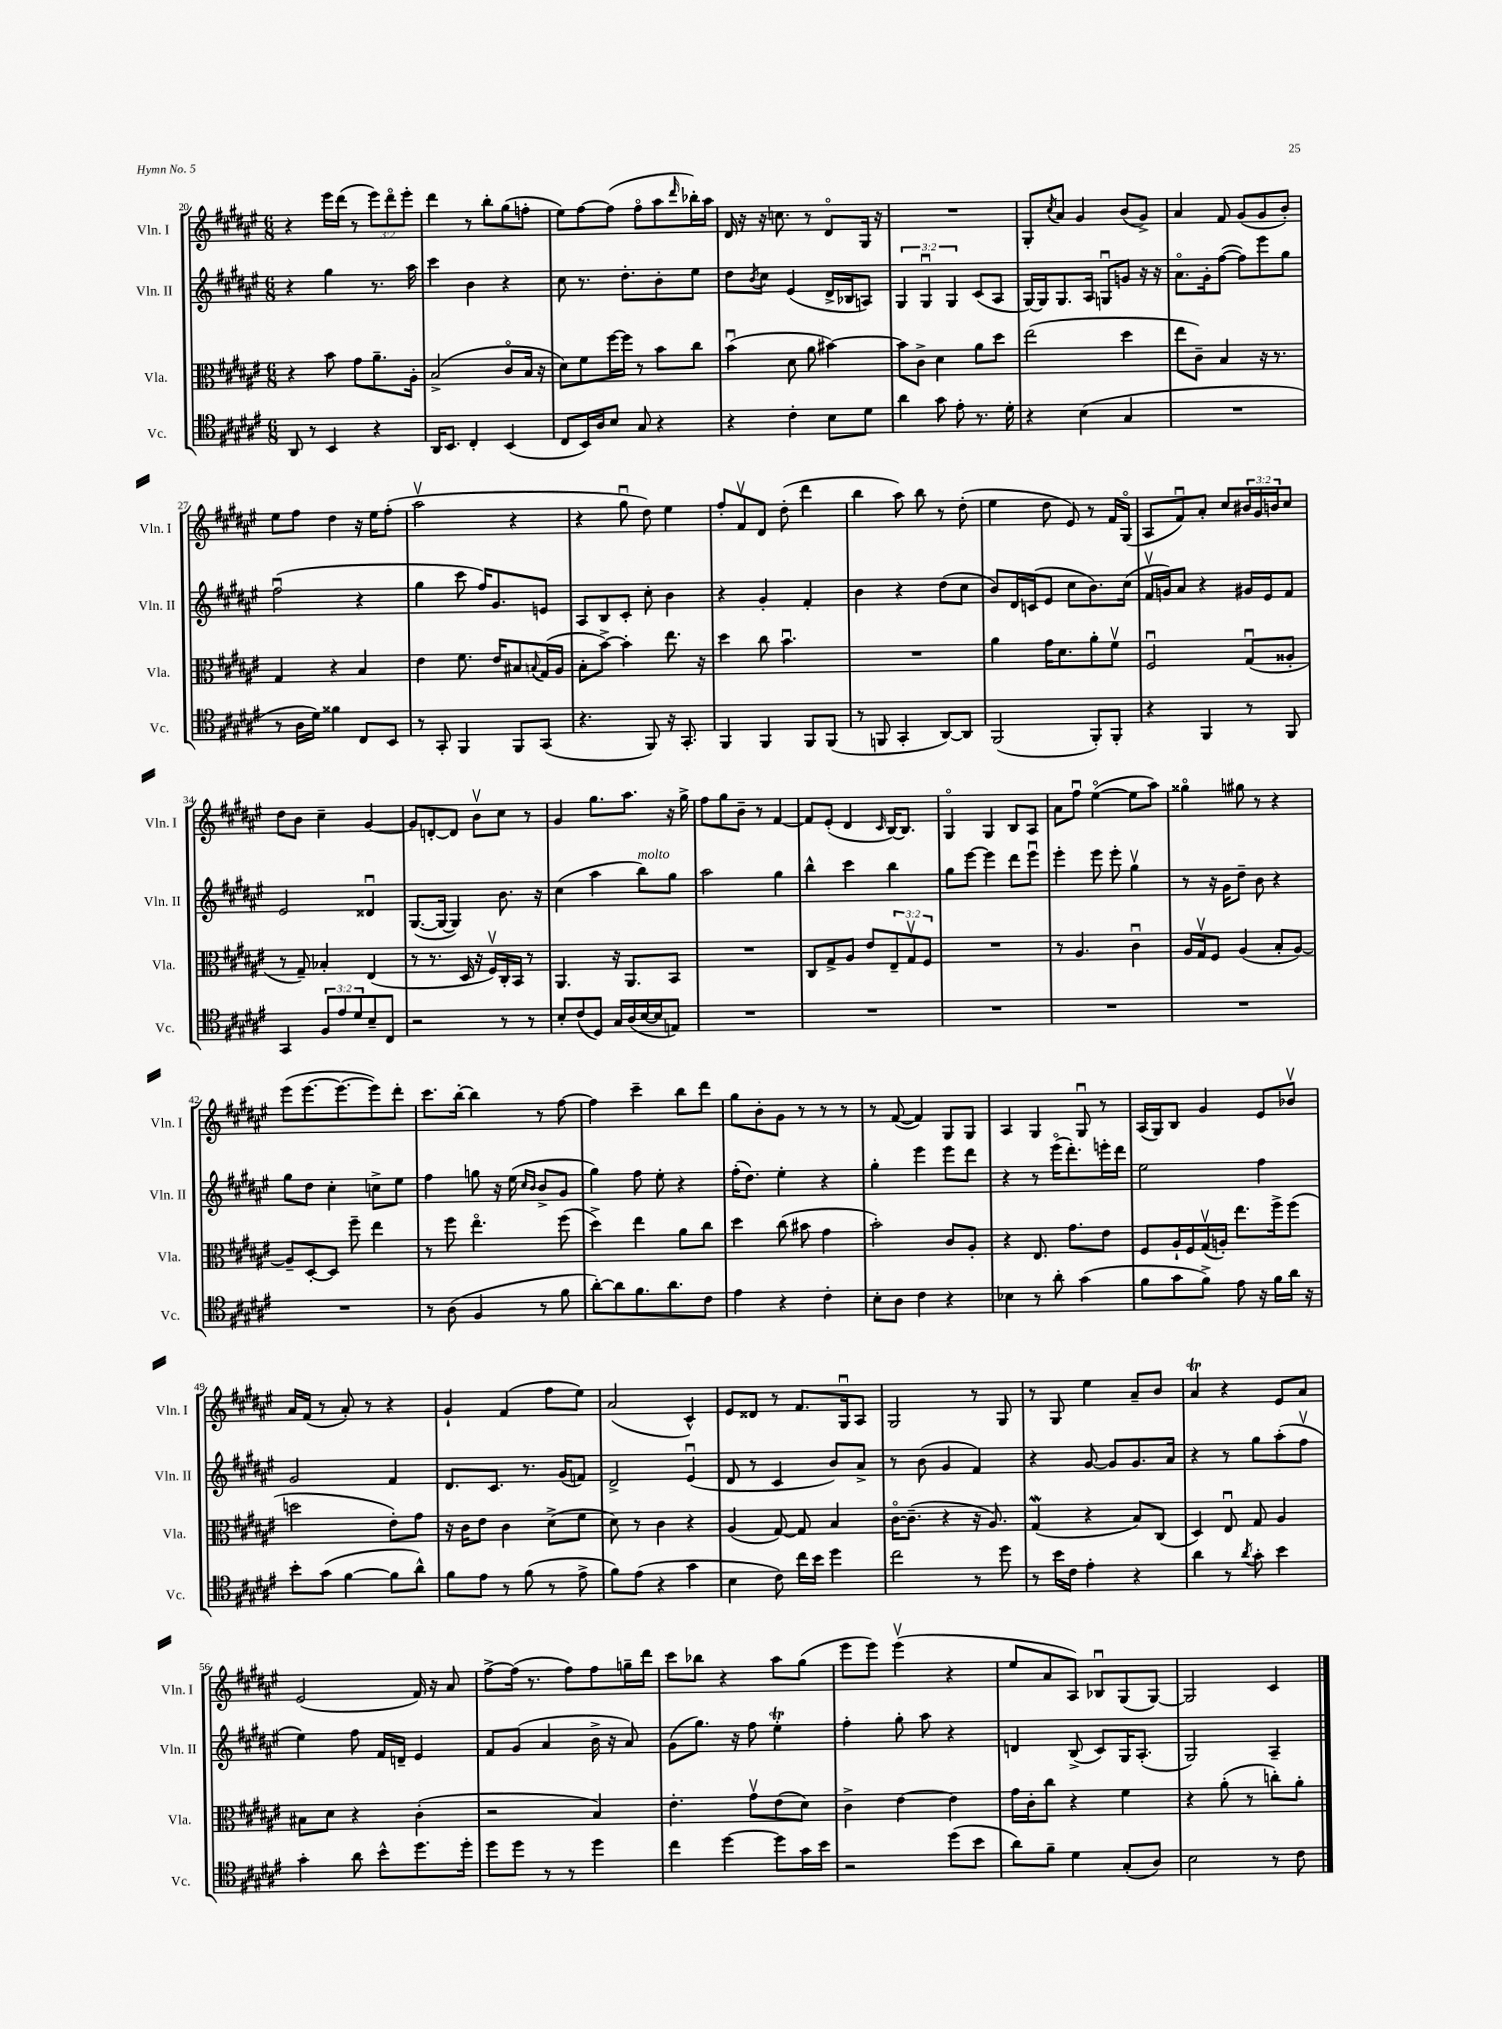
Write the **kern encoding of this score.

**kern	**kern	**kern	**kern
*staff4	*staff3	*staff2	*staff1
*clefC4	*clefC3	*clefG2	*clefG2
*k[f#c#g#d#a#e#]	*k[f#c#g#d#a#e#]	*k[f#c#g#d#a#e#]	*k[f#c#g#d#a#e#]
*M6/8	*M6/8	*M6/8	*M6/8
8AA#/	4r	4r	4r
8r	.	.	.
4BB/	8b\	4gg#\	16eee#\LL
.	.	.	(16ddd#\JJ
.	8g#\L	.	8r
4r	8.a#~\	8.r	12eee#\L)
.	.	.	12ddd#o\
.	.	.	12eee#'\J
.	16A#'\Jk	16aa#\	.
=	=	=	=
16AA#/LK	(2B^/	4ccc#\	4ddd#\
8.BB/J	.	.	.
4C#'/	.	4b\	8r
.	.	.	8bb'\L
(4BB/	8c#o/L	4r	(8gg#\
.	16B/Jk	.	8ff'\J
.	16r	.	.
=	=	=	=
8C#/L	8d#\L)	8cc#\	8ee#\L)
16BB/L)	8f#\	8.r	[8ff#\
16A#/J	.	.	.
8B/J	[16ff#\L	.	(8ff#\]J
.	16ff#\]JJ	8.dd#'\L	.
8G#/	8r	.	8ff#o\L
4r	8b\L	8b'\	8aa#\
.	.	.	16qqddd#/
.	8cc#\J	8ee#\J	16bb-'\L)
.	.	.	16aa#\JJ
=	=	=	=
4r	(4bu\	8dd#\L	16d#/
.	.	.	16r
.	.	8qb/	.
.	.	8cc#\J	16r
.	.	.	8.cc\
4c#'\	8d#\	(4e#/	.
.	8a#\	.	8r
8B\L	[4b#\)	16d#^/LL	8d#o/L
.	.	16B-/J	.
8d#\J	.	8A/J)	16G#/Jk
.	.	.	16r
=	=	=	=
4a#\	8b#\]L	6G#/	2.r
.	8c#^\J	.	.
.	.	6G#u/	.
8g#\	4d#\	.	.
.	.	6G#/	.
8e#'\	.	.	.
8.r	8a#\L	(8c#/L	.
.	8dd#\J	8A#/J	.
16d#'\	.	.	.
=	=	=	=
4r	(2ee#\	[16G#/LL)	8G#'/L
.	.	16G#/]J	.
.	.	.	8qcc#/
.	.	8.G#/	8a#/J
(4B\	.	.	4g#/
.	.	16A#/Jk	.
.	.	8Gu/L	.
4G#/	4dd#\	8g/J	(8b/L
.	.	16r	8g#^/J)
.	.	16r	.
=	=	=	=
2.r	8ee#\L	8.a#o\L	4a#/
.	8c#~\J)	.	.
.	.	16g#'\k	.
.	4B/	([8ff#\J	8f#/
.	.	8ff#\]L)	(8g#/L
.	16r	8eee#\	8g#/
.	8.r	.	.
.	.	8gg#\J	8b'/J)
=	=	=	=
8r	4G#/	(2ff#u\	8ee#\L
16A#\LL	.	.	8ff#\J
16d#\JJ)	.	.	.
4f##\	4r	.	4dd#\
8C#/L	4B/	4r	16r
.	.	.	16ee#\LK
8BB/J	.	.	(8ff#'\J
=	=	=	=
8r	4e#\	4gg#\	2aa#v\
8GG#'/	.	.	.
4FF#/	8.f#\	8ccc#\	.
.	.	16ff#/LK)	.
.	16e#/LK	8.g#/	.
8FF#/L	8B#/	.	4r
.	8qqB/	.	.
(8GG#/J	(16G#/L	8e/J	.
.	16A#/JJ	.	.
=	=	=	=
4.r	8B'\L	8A#/L	4r
.	[8b^\J)	8B/	.
.	4b'\]	8c#'/J	8gg#u\
8FF#/)	.	8cc#'\	8dd#\)
16r	8.ee#\	4b\	4ee#\
8.GG#'/	.	.	.
.	16r	.	.
=	=	=	=
4FF#/	4dd#\	4r	8ff#'/L
.	.	.	8f#v/
4FF#/	8cc#\	4g#'/	8d#/J
.	4.bu\	.	(8dd#'\
8FF#/L	.	4f#'/	4ddd#\
(8FF#/J	.	.	.
=	=	=	=
8r	2.r	4b\	4bb\
8FF/	.	.	.
4GG#'/	.	4r	8aa#\)
.	.	.	8bb\
[8AA#/L)	.	(8dd#\L	8r
8AA#/]J	.	8cc#\J	(8dd#'\
=	=	=	=
(2FF#/	4a#\	8b/L)	4ee#\
.	.	16d#/L	.
.	.	(16c/J	.
.	16g#\LK	8e#/J	8dd#\
.	8.d#\	.	.
.	.	8cc#\L	8e#/)
8FF#'/L)	8a#'\	8.b\)	8r
8FF#'/J	8f#v\J	.	16f#/LL
.	.	(16cc#\Jk	(16G#o/JJ
=	=	=	=
4r	2F#u/	16f#v/LL	8A#/L
.	.	16g/J)	.
.	.	8a#/J	8f#u/)
4FF#/	.	4r	8a#'/J
.	.	.	8cc#/L
8r	(8G#u/L	16g#/LL	24b#/L
.	.	.	24g#/
.	.	16e#/J	.
.	.	.	24b/J
8FF#/	8A##'/J	8f#/J	8cc#/J
=	=	=	=
4GG#/	8r	2e#/	8dd#\L
.	8G#~/)	.	8b\J
12F#/L	4B-'/	.	4cc#~\
12e#/	.	.	.
12d#/	.	.	.
8B~/	(4E#/	4d##u/	[4g#/
8C#/J	.	.	.
=	=	=	=
2r	8r	([8.G#/L	8g#/]L
.	8.r	.	[8d'/
.	.	16G#/_Jk	.
.	.	4G#/])	8d/]J
.	16D#/	.	.
.	16r	.	8bv\L
.	16F#v/LL)	.	.
8r	16C#'/	8.b\	8cc#\J
.	16BB/JJ	.	.
8r	8r	.	8r
.	.	16r	.
=	=	=	=
8B'/L	4.AA#/	(4cc#\	4g#/
(8c#/	.	.	.
8D#/J)	.	4aa#\	8.gg#\L
16G#/LL	16r	.	.
(16A#/	8.AA#/L	.	8.aa#\J
[16B/	.	8bb\L)	.
16B/]J	.	.	.
8E/J)	8BB/J	8gg#\J	16r
.	.	.	16gg#^\
=	=	=	=
2.r	2.r	2aa#\	8ff#\L
.	.	.	8gg#\
.	.	.	8b~\J
.	.	.	8r
.	.	4gg#\	[4f#/
=	=	=	=
2.r	8C#/L	4bb^^\	8f#/]L
.	8G#^/	.	(8e#'/J
.	8A#/J	4ccc#\	4d#/
.	8e#/L	.	.
.	.	.	16qqc#/
.	12E#~/	4bb\	[16B/LK)
.	.	.	8.B/]J
.	12G#v/	.	.
.	12F#/J	.	.
=	=	=	=
2.r	2.r	8gg#\L	4G#o/
.	.	[8eee#\J	.
.	.	4eee#\]	4G#/
.	.	8ddd#\L	8B/L
.	.	8eee#u\J	8A#/J
=	=	=	=
2.r	8r	4eee#'\	8a#\L
.	4.A#/	.	8ff#u\J
.	.	8eee#\	([4ee#o\
.	.	8eee#'\	.
.	4c#u\	4gg#v\	8ee#\]L
.	.	.	8aa#\J)
=	=	=	=
2.r	16A#/LL	8r	4gg##o\
.	16G#v/J	.	.
.	8F#/J	16r	.
.	.	16g#\LK	.
.	(4A#/	8dd#~\J	8gg#\
.	.	8b\	8r
.	8B'/L	4r	4r
.	[8A#/J)	.	.
=	=	=	=
2.r	8A#~/]L	8gg#\L	(8eee#\L
.	[8D#'/	8dd#\J	[8.eee#\
.	8D#/]J	4cc#'\	.
.	.	.	8.eee#\_
.	8ff#~\	.	.
.	4ee#\	8cc^\L	8eee#\])
.	.	8ee#\J	8ddd#'\J
=	=	=	=
8r	8r	4ff#\	8.ccc#\L
(8A#\	8ff#\	.	.
.	.	.	[16bb'\Jk
4F#/	4.ee#o\	8gg\	4bb\]
.	.	16r	.
.	.	(16ee#\	.
.	.	16qqcc#/LL	.
.	.	16qqb/JJ	.
8r	.	8b^/L	8r
8f#\	(8ff#\	8g#/J	[8ff#\
=	=	=	=
[8a#'\L)	4dd#^\)	4gg#\)	4ff#\]
8a#\]	.	.	.
8.f#\	4ee#\	8ff#\	4ccc#~\
.	.	8ee#'\	.
8.a#\	.	.	.
.	8a#\L	4r	8bb\L
8c#\J	8cc#\J	.	8ddd#\J
=	=	=	=
4e#\	4dd#\	(16ff#'\LK	8gg#\L
.	.	8.dd#\J)	.
.	.	.	8b'\
4r	(8cc#\	4ee#'\	8g#\J
.	8b#\	.	8r
4c#'\	4g#\	4r	8r
.	.	.	8r
=	=	=	=
8B'\L	2b'\)	4gg#'\	8r
8A#\J	.	.	([8f#/
4c#\	.	4eee#\	4f#/])
4r	8c#/L	8eee#\L	8G#/L
.	8A#'/J	8ddd#\J	8G#/J
=	=	=	=
4B-\	4r	4r	4A#/
8r	8.E#/	8r	4G#/
8a#'\	.	(16eee#o\LK	.
.	8.g#\L	8.ddd#'\)	.
(4g#\	.	.	8G#u/
.	8e#\J	16eee'\L	8r
.	.	16ddd#\JJ	.
=	=	=	=
8f#\L	8F#/L	2ee#\	(16A#/LL
.	.	.	16G#/J)
8g#\	16A#`/L	.	8B/J
.	16F#/	.	.
8f#^\J)	(16G#v/	.	4g#/
.	16A'/JJ)	.	.
8e#\	8.ee#\L	.	.
16r	.	4ff#\	8e#/L
16f#\LL	16ff#^\k	.	.
16a#\JJ	(8ff#\J	.	8b-v/J
16r	.	.	.
=	=	=	=
8b'\L	2dd\	2g#/	16a#/LL
.	.	.	(16f#/JJ
(8g#\J	.	.	8r
[4f#\	.	.	8a#'/)
.	.	.	8r
8f#\]L	8e#'\L)	4f#/	4r
8a#^^\J)	8g#\J	.	.
=	=	=	=
8f#\L	16r	8.d#/L	4g#`/
.	16c#\LK	.	.
8e#\J	8e#\J	.	.
.	.	8.c#/J	.
8r	4c#\	.	(4f#/
(8f#\	.	8.r	.
8r	(8d#^\L	.	8ff#\L
.	.	(16g#/LK	.
8e#^\	8f#\J	8f/J)	8ee#\J)
=	=	=	=
8f#\L)	8d#\)	2d#^/	(2a#/
(8e#\J	8r	.	.
4r	4c#\	.	.
4g#\	4r	(4e#u/	4c#^^/)
=	=	=	=
4B\	(4A#/	8d#/	8e#/L
.	.	8r	8d##/J
8c#\)	[8G#/)	4c#/	8r
16cc#\LL	8G#/]	.	8.f#/L
16b\JJ	.	.	.
4dd#\	4B/	8b/L)	.
.	.	.	16G#u/k
.	.	8a#^/J	8A#/J
=	=	=	=
2cc#\	[16c#o\LK	8r	2G#/
.	(8.c#~\]J	.	.
.	.	(8b\	.
.	4r	4g#/	.
8r	16r	4f#/)	8r
.	8.A#/)	.	.
8dd#\	.	.	8G#/
=	=	=	=
8r	(4G#/	4r	8r
16b\LL	.	.	8G#/
16c#\JJ	.	.	.
4e#'\	4r	[8g#/	4ee#\
.	.	8g#/]L	.
4r	8B/L)	8.g#/	8a#~/L
.	(8C#/J	.	8b/J
.	.	16a#/Jk	.
=	=	=	=
4a#\	4D#/)	4r	4a#/
8r	8E#u/	8r	4r
8qa#/	.	.	.
8g#'\	8G#/	8gg#\L	.
4b\	4A#/	(8aa#'\	8e#/L
.	.	8ff#v\J	8a#/J
=	=	=	=
4g#'\	8B#\L	4ee#\)	(2e#/
.	8d#\J	.	.
8a#\	4r	8ff#\	.
8b^^\L	.	16f#/LL	.
.	.	16d~/JJ	.
8.dd#\	(4c#'\	4e#/	16f#/)
.	.	.	16r
.	.	.	8a#/
16dd#'\Jk	.	.	.
=	=	=	=
8dd#\L	2r	8f#/L	[8ff#^\L
8dd#\J	.	(8g#/J	(16ff#\]Jk
.	.	.	8.r
8r	.	4a#/	.
8r	.	.	8ff#\L)
4dd#\	4B/)	16b^\	8ff#\
.	.	16r	.
.	.	8a#/)	16gg~\L
.	.	.	16ddd#\JJ
=	=	=	=
4cc#\	4.e#'\	(8g#\L	8ccc#\L
.	.	8.gg#\J)	8bb-\J
[4dd#\	.	.	4r
.	.	16r	.
.	8g#v\L	8ff#\	.
8dd#\]L	(8e#\	4ee#'\	8aa#\L
16g#\L	8d#\J)	.	(8gg#\J
16b\JJ	.	.	.
=	=	=	=
2r	4c#^\	4ff#'\	8eee#\L
.	.	.	8eee#\J)
.	[4e#\	8gg#'\	(4eee#v\
.	.	8aa#\	.
(8dd#\L	4e#\]	4r	4r
8b\J	.	.	.
=	=	=	=
8a#\L)	16g#\LL	4d/	8ee#/L
.	16c#'\J	.	.
8f#~\J	8cc#\J	.	8a#/
4d#\	4r	(8B^/	8A#/J)
.	.	8c#/L)	8B-u/L
(8G#'/L	4f#\	16G#/K	(8G#/
.	.	(8.A#'/J	.
8A#/J)	.	.	[8G#/J)
=	=	=	=
2B\	4r	2G#/)	2G#/]
.	(8a#'\	.	.
.	8r	.	.
8r	8cc'\L)	4A#~/	4c#/
8c#\	8a#'\J	.	.
==	==	==	==
*-	*-	*-	*-
